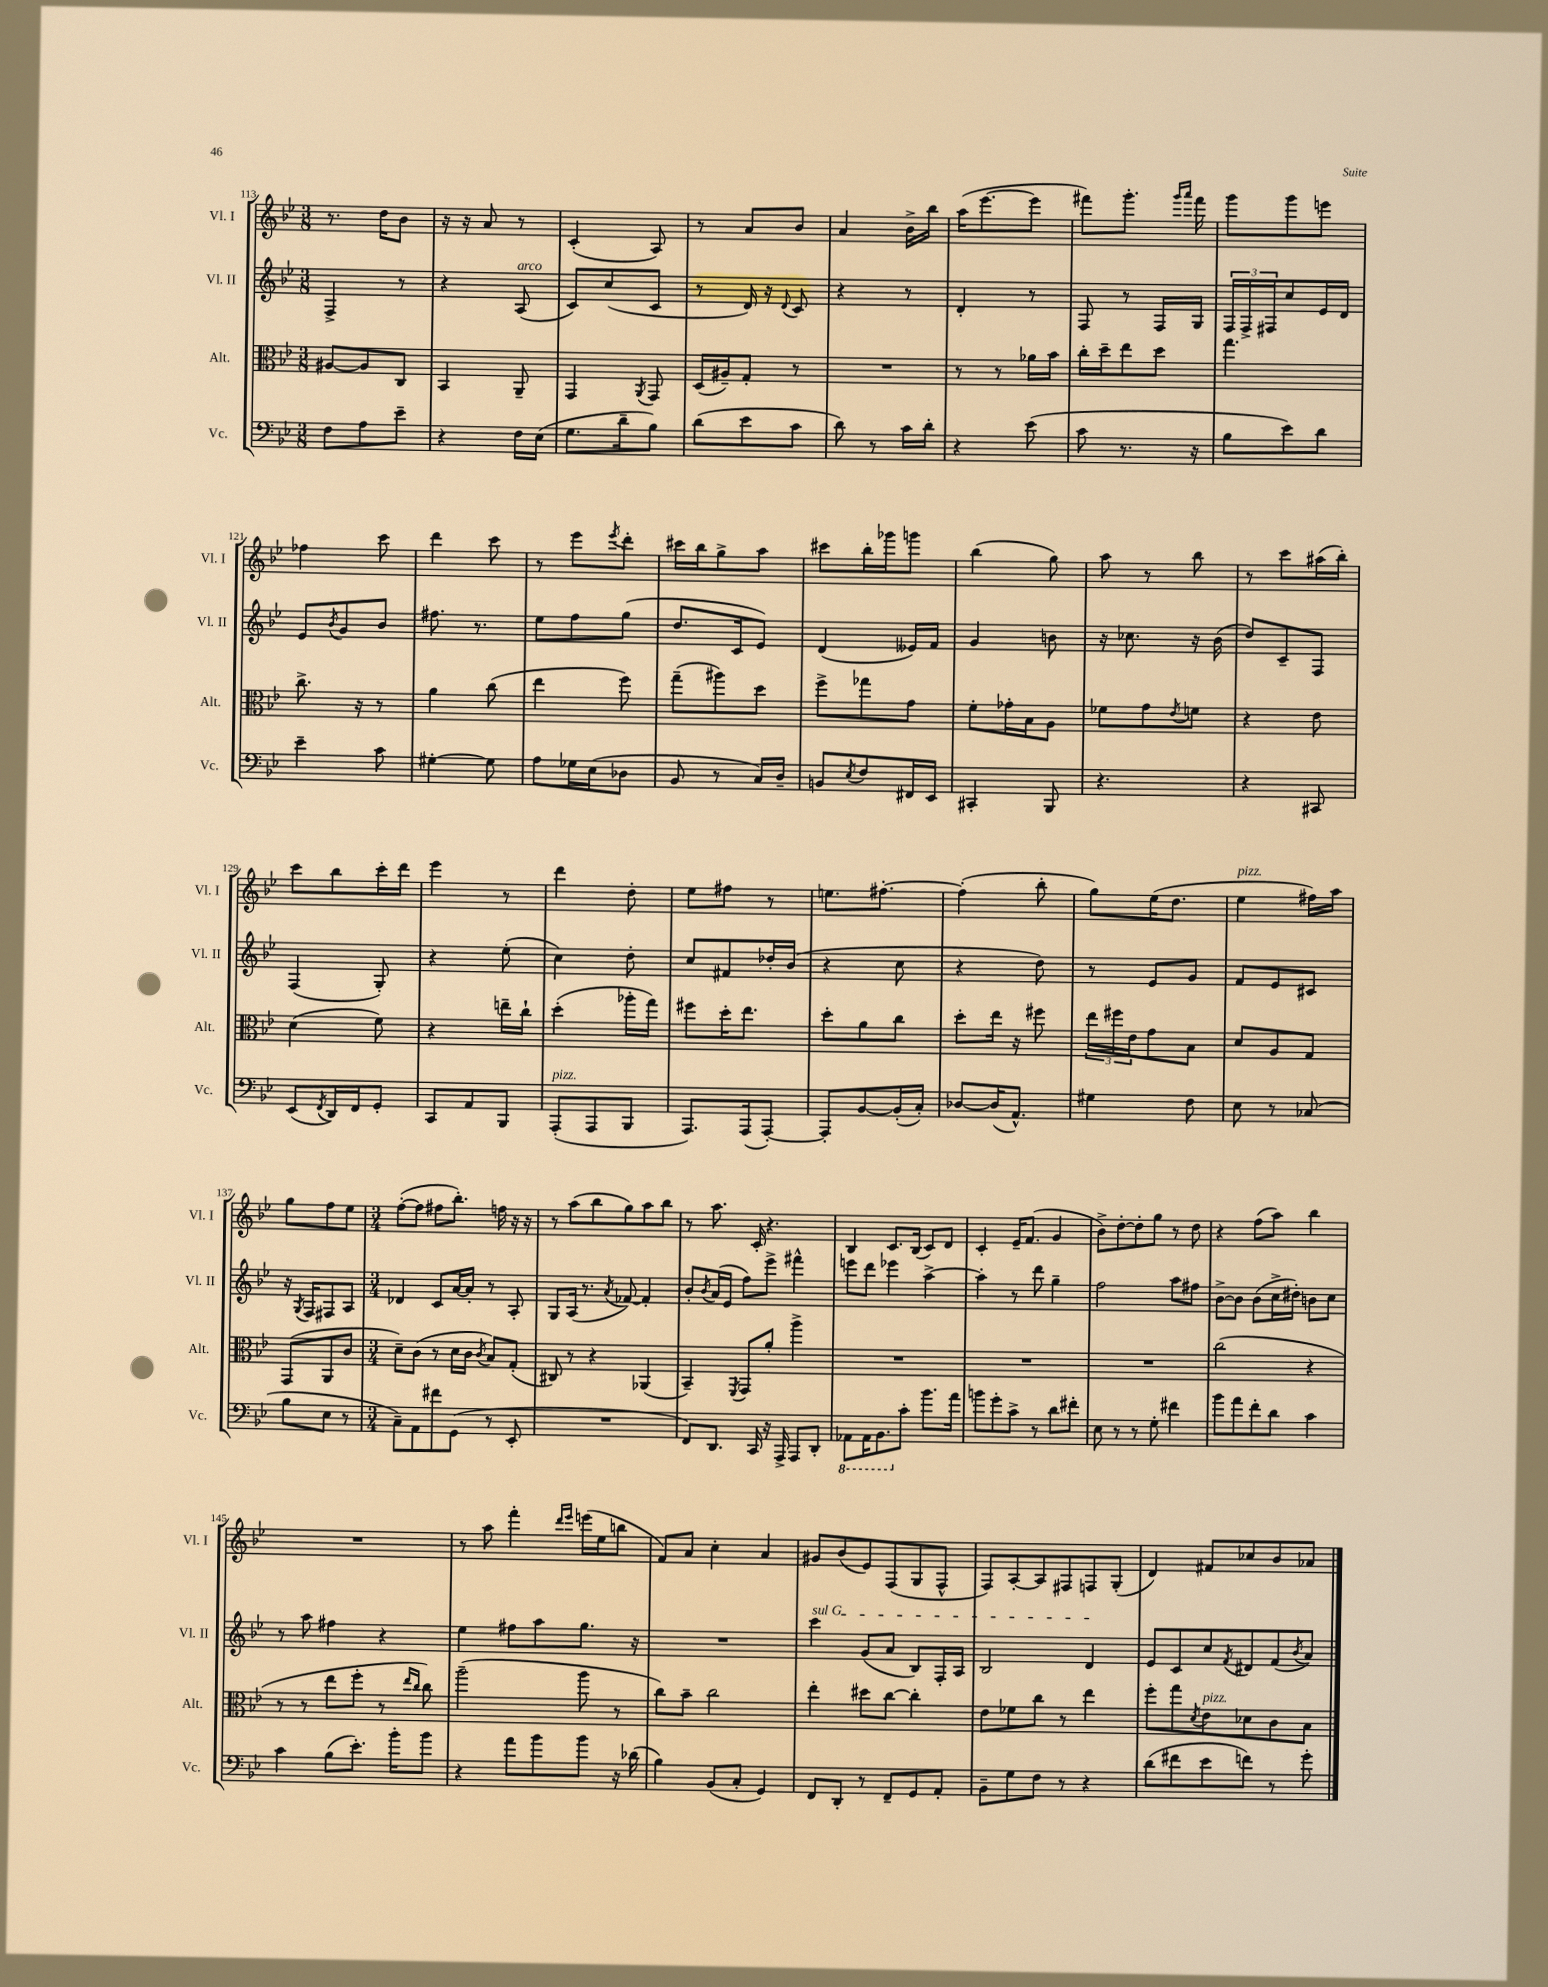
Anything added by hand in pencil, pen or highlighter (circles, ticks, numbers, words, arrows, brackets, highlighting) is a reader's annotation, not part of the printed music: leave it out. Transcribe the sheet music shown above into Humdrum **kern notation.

**kern	**kern	**kern	**kern
*part4	*part3	*part2	*part1
*staff4	*staff3	*staff2	*staff1
*I"Vc.	*I"Alt.	*I"Vl. II	*I"Vl. I
*I'Vc.	*I'Alt.	*I'Vl. II	*I'Vl. I
*clefF4	*clefC3	*clefG2	*clefG2
*k[b-e-]	*k[b-e-]	*k[b-e-]	*k[b-e-]
*M3/8	*M3/8	*M3/8	*M3/8
=113	=113	=113	=113
8F\L	[8A#X/L	4F^/	8.r
8A\	8A#/]	.	.
.	.	.	16dd\KL
8e-~\J	8C/J	8r	8b-\J
=114	=114	=114	=114
4r	4BB-/	4r	16r
.	.	.	16r
.	.	.	8a/
!	!	!LO:TX:a:i:t=arco	!
16F\LL	8AA~/	(8A/	8r
(16E-\JJ	.	.	.
=115	=115	=115	=115
8.G\L	4GG/	8c/L)	(4c'/
.	.	(8cc/	.
16d~\k	.	.	.
.	8qAA/	.	.
8B-\J)	8GG/	8c/J	8A/)
=116	=116	=116	=116
(8d\L	(16D/LL	8r	8r
.	16A#X~/J)	.	.
8e-\	8G'/J	16d/)	8a/L
.	.	16r	.
.	.	8qqd/	.
8c\J	8r	8c/	8b-/J
=117	=117	=117	=117
8d\)	4.r	4r	4a/
8r	.	.	.
16c\LL	.	8r	16b-^\LL
16d'\JJ	.	.	16bb-\JJ
=118	=118	=118	=118
4r	8r	4d'/	(16aa\KL
.	.	.	[8.eee-\
.	8r	.	.
(8e-\	16a-X\LL	8r	8eee-\J]
.	16b-\JJ	.	.
=119	=119	=119	=119
8c\	16cc'\LL	8F/	8fff#X\L)
.	16dd~\J	.	.
8.r	8ee-\	8r	8.ggg'\J
.	8dd\J	16F/LL	.
.	.	.	16qqggg/LL
.	.	.	16qqaaa/JJ
16r	.	16G/JJ	16fff#\
=120	=120	=120	=120
8B-\L	4.gg\	24F/LL	8ggg\L
.	.	24F^/	.
.	.	24F#X/J	.
8e-\)	.	8cc/	8ggg\
8d\J	.	16e-/L	8eeen\J
.	.	16d/JJ	.
!!LO:LB:g=z
=121	=121	=121	=121
4e-~\	8.cc^\	8e-/L	4ff-X\
.	.	8qb-/	.
.	.	8g/	.
.	16r	.	.
8c\	8r	8b-/J	8ccc\
=122	=122	=122	=122
[4G#X'\	4a\	8.ff#X\	4ddd\
.	.	8.r	.
8G#\]	(8cc\	.	8ccc\
=123	=123	=123	=123
8A\L	4ee-\	8ee-\L	8r
16G-X\L	.	8ff\	8eee-\L
(16E-\J	.	.	.
.	.	.	8qeee-/
8D-X\J	8ff\)	(8gg\J	8ddd'\J
=124	=124	=124	=124
8BB-/	(8gg~\L	8.dd/L	16ccc#X\LL
.	.	.	16bb-\J
8r	8aa#X\)	.	8gg^\
.	.	16c/k	.
16C/LL)	8dd\J	8e-/J)	8aa\J
16D~/JJ	.	.	.
=125	=125	=125	=125
8BBn/L	8ff^\L	(4d/	8ccc#X\L
8qE-/	.	.	.
8F/	8gg-X\	.	16bb-'\L
.	.	.	16ggg-X\J
16FF#X/L	8g\J	16e--X/LL)	8gggn\J
16EE-/JJ	.	16f/JJ	.
=126	=126	=126	=126
4CC#X'/	8f'\L	4g/	(4bb-\
.	16g-X'\L	.	.
.	16B-\J	.	.
8BBB-/	8A\J	8bn\	8gg\)
=127	=127	=127	=127
4.r	8f-X\L	16r	8aa\
.	.	8.cc-X\	.
.	8g\	.	8r
.	8qe-/	.	.
.	8fn\J	16r	8bb-\
.	.	(16b-\	.
=128	=128	=128	=128
4r	4r	8dd/L)	8r
.	.	8c~/	8ccc\L
8CC#X/	8e-\	8F/J	(16aa#X\L
.	.	.	16bb-'\JJ)
!!LO:LB:g=z
=129	=129	=129	=129
(8EE-/L	(4d\	(4F/	8ccc\L
8qFF/	.	.	.
16DD/L)	.	.	8bb-\
16FF/J	.	.	.
8GG'/J	8f\)	8G'/)	16ccc'\L
.	.	.	16ddd\JJ
=130	=130	=130	=130
8CC/L	4r	4r	4eee-\
8AA/	.	.	.
8BBB-/J	16een~\LL	(8ee-'\	8r
.	16cc`\JJ	.	.
=131	=131	=131	=131
!LO:TX:a:i:t=pizz.	!	!	!
(8AAA'/L	(4dd'\	4cc\)	4ddd\
8AAA/	.	.	.
8BBB-/J	16aa-X'\LL	8dd'\	8dd'\
.	16gg\JJ)	.	.
=132	=132	=132	=132
8.AAA/L)	8ff#X\L	8cc/L	8ee-\L
.	16dd'\K	8f#X/	8ff#X\J
(16AAA/k	8.ee-\J	.	.
[8AAA'/J)	.	16dd-X'/L	8r
.	.	(16b-/JJ	.
=133	=133	=133	=133
8AAA'/L]	8dd'\L	4r	8.een\L
[8BB-/	8a\	.	.
.	.	.	[8.ff#X'\J
(16BB-'/L]	8cc\J	8cc\	.
16C'/JJ)	.	.	.
=134	=134	=134	=134
[8D-X/L	8dd'\L	4r	(4ff#'\]
(16D-/K]	16ee-\Jk	.	.
8.AA^^/J)	16r	.	.
.	8ff#X\	8dd\)	8bb-'\
=135	=135	=135	=135
4G#X\	24ee-\LL	8r	8gg\L)
.	24ff#X\	.	.
.	24e-\J	.	.
.	8g\	8e-/L	(16ee-\K
.	.	.	8.dd\J
8F\	8B-\J	8g/J	.
=136	=136	=136	=136
!	!	!	!LO:TX:a:i:t=pizz.
8E-\	8d/L	8f/L	4ee-\
8r	8A/	8e-/	.
(8C-X/	8G/J	8c#X/J	16ff#X\LL)
.	.	.	16aa\JJ
!!LO:LB:g=z
=137	=137	=137	=137
8B-\L	(8GG/L	16r	8gg\L
.	.	8qG/	.
.	.	16F/KL	.
8E-\J	8AA/	8F#X/	8ff\
8r	8c/J	8A/J	8ee-\J
=138	=138	=138	=138
*M3/4	*M3/4	*M3/4	*M3/4
8C~\L)	8d~\L)	4d-X/	([8ff'\L
8AA\	(8c\J	.	8ff\J]
8f#X\	8r	8c/L	8ff#X\L
(8GG\J	16d\LL	[16a/L	8.bb-'\J)
.	16c\JJ	16a'/JJ]	.
.	8qc/	.	.
8r	8B-/L)	8r	.
.	.	.	16ffn\
8EE-'/	(8G'/J	8A'/	16r
.	.	.	16r
=139	=139	=139	=139
2.r	8C#X/)	8G/L	8r
.	8r	(16A/Jk	(8aa\L
.	.	8.r	.
.	4r	.	8bb-\
.	.	8qa/	.
.	.	[8f-X/)	8gg\)
.	(4AA-X/	4f-'/]	8aa\
.	.	.	8bb-\J
=140	=140	=140	=140
8FF/L)	4BB-~/)	8b-'/L	8r
.	.	8qb-/	.
8.DD/J	.	(16a/L	8.aa\
.	.	16e-/JJ	.
.	8qFF/	.	.
.	8GG/L	8ff\L)	.
16CC/	.	.	16c'/
16r	8a'/J	8eee-^\J	4.r
16AAA^/	.	.	.
8AAA/L	4aa^\	4fff#X^^\	.
8DD'/J	.	.	.
=141	=141	=141	=141
*8ba	*	*	*
8AAA-X\L	2.r	8eeen\L	4B-/
16AAA-\K	.	8ddd\J	.
8.BBB-\	.	.	.
.	.	4eee-X\	8.c/L
*X8ba	*	*	*
8c'\J	.	.	.
.	.	.	(16B-/Jk
8.b-\L	.	[4aa^\	8c/L)
.	.	.	8d/J
16a\Jk	.	.	.
=142	=142	=142	=142
8bn\L	2.r	4aa'\]	4c'/
8g'\	.	.	.
8c^\J	.	8r	16e-~/KL
.	.	.	(8.f/J
8r	.	8ddd\	.
8d\L	.	4gg~\	4g/
8f#X'\J	.	.	.
=143	=143	=143	=143
8E-\	2.r	2ff\	8b-^\L)
8r	.	.	[8dd'\
8r	.	.	8dd'\]
8G'\	.	.	8gg\J
4f#X\	.	8aa\L	8r
.	.	8ff#X\J	8dd\
=144	=144	=144	=144
8b-\L	(2cc\	[8b-^\L	4r
8a\	.	8b-\J]	.
8f'\	.	(8b-\L	(8ff\L
8d\J	.	16cc^\L	8aa\J)
.	.	16dd#X'\JJ)	.
4c\	4r	8bn\L	4bb-\
.	.	8cc\J	.
!!LO:LB:g=z
=145	=145	=145	=145
4c\	8r	8r	2.r
.	8r	8aa\	.
(8B-\L	8ee-\L	4ff#X\	.
8.e-'\J)	8ff'\J	.	.
.	8r	4r	.
16b-'\KL	.	.	.
.	16qqee-/LL	.	.
.	16qqcc/JJ	.	.
8b-\J	8cc\)	.	.
=146	=146	=146	=146
4r	(2aa~\	4ee-\	8r
.	.	.	8aa\
8a\L	.	8ff#X\L	4fff'\
8b-\	.	8aa\	.
.	.	.	16qqddd/LL
.	.	.	16qqeee-/JJ
8b-\J	8aa\	8.gg\J	(16eeen\LL
.	.	.	16ee-\J
16r	8r	.	8bbn\J
(16d-X\	.	16r	.
=147	=147	=147	=147
4B-\)	8cc\L)	2.r	8f/L)
.	8b-~\J	.	8a/J
(8BB-/L	2cc\	.	4cc'\
8C'/J	.	.	.
4GG/)	.	.	4a/
=148	=148	=148	=148
!	!	!LO:TX:a:i:t=sul G	!
8FF/L	4ee-'\	4ccc\	8g#X/L
8DD'/J	.	.	(8b-/
8r	8dd#X\L	(8g/L	8e-/)
8FF~/L	[8cc\J	8a/J	(8F/
8GG/	4cc'\]	8B-/L)	8G/
8AA'/J	.	16F'/L	8F^^/J
.	.	16A/JJ	.
=149	=149	=149	=149
8BB-~\L	8e-\L	2B-/	8F/L)
8G\	8f-X\	.	[8A'/
8F\J	8cc\J	.	8A/]
8r	8r	.	8F#X/
4r	4ee-\	4d/	8Fn/
.	.	.	(8G'/J
=150	=150	=150	=150
(8d\L	8ff'\L	8e-/L	4d/)
8f#X\	8gg\	8c/	.
.	8qd/	.	.
!	!LO:TX:a:i:t=pizz.	!	!
8e-\	8e-\	8cc/	8f#X/L
.	.	8qf/	.
8fn\J)	8d-X\	8d#X/	8cc-X/
8r	8c\	(8f/	8b-/
.	.	8qb-/	.
8g'\	8B-\J	8a/J)	8a-X/J
==	==	==	==
*-	*-	*-	*-
